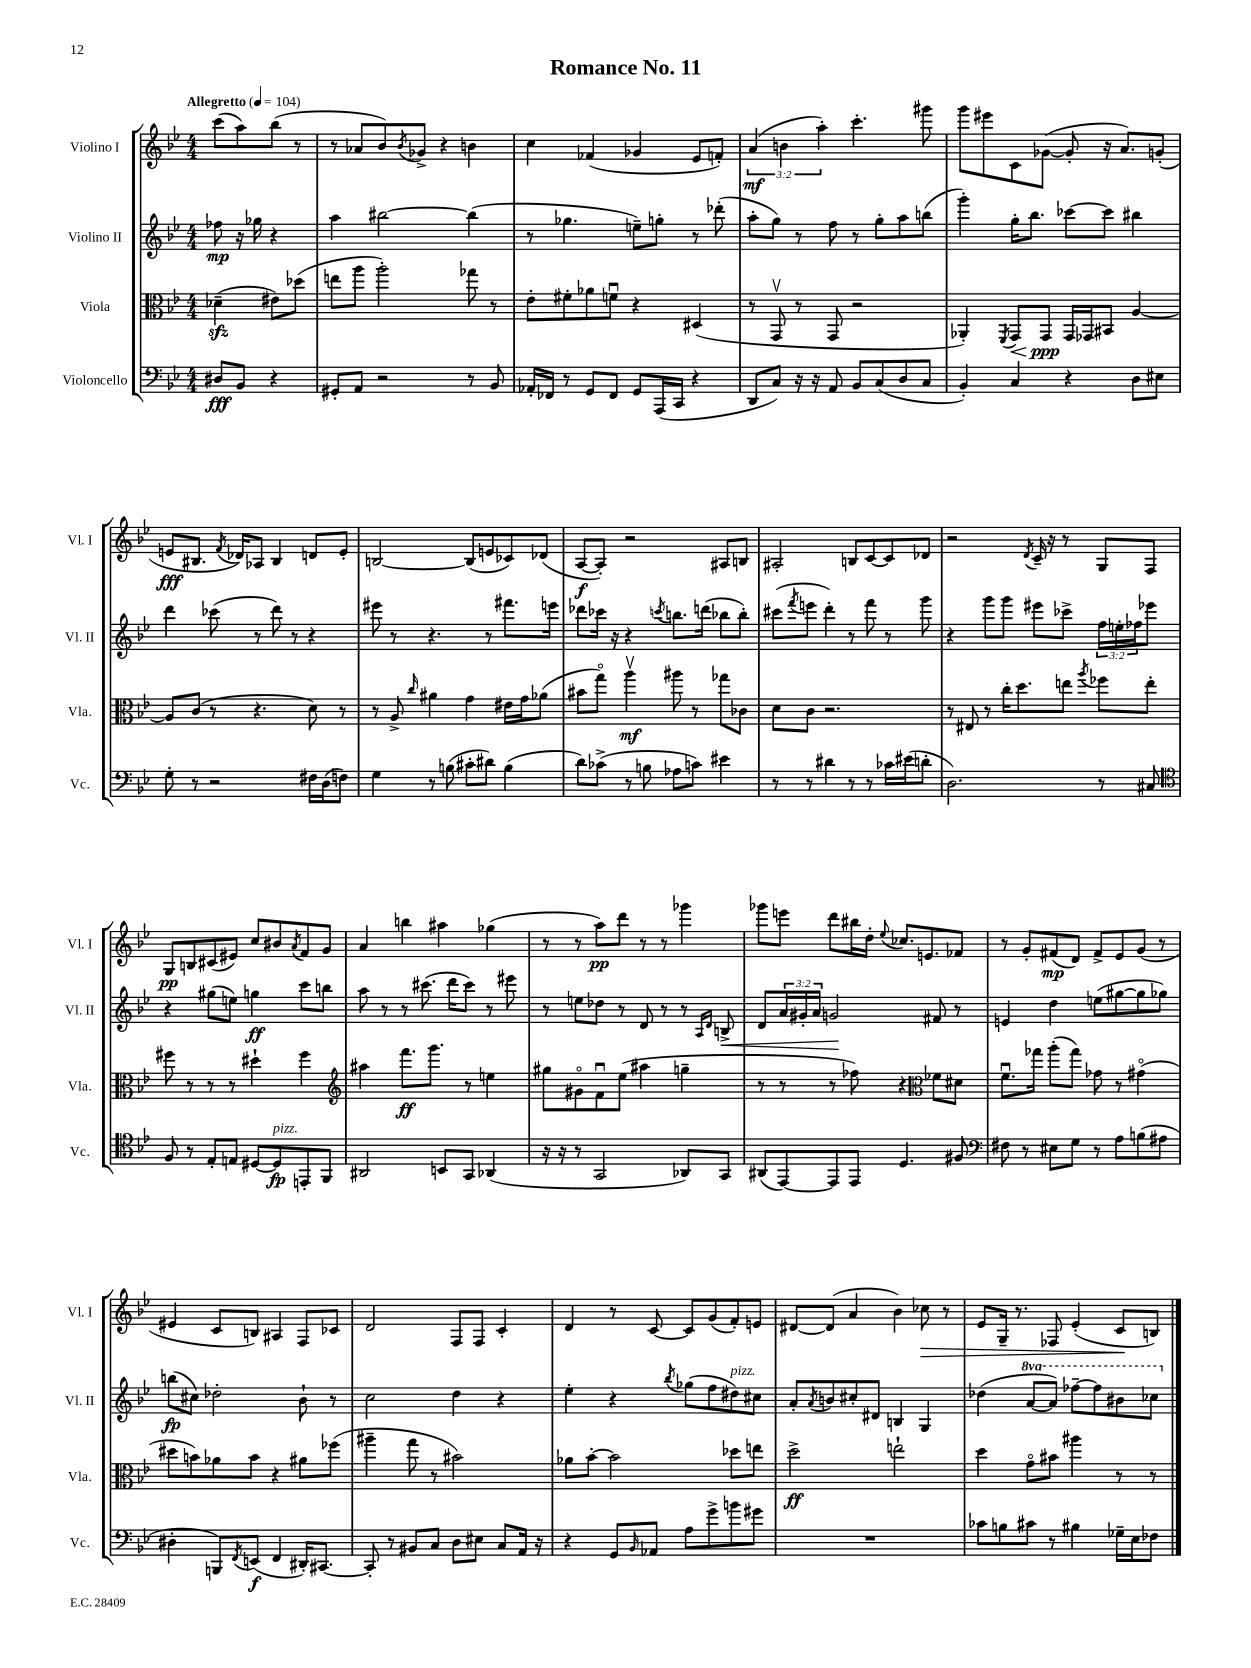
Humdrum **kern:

**kern	**kern	**kern	**kern
*staff4	*staff3	*staff2	*staff1
*clefF4	*clefC3	*clefG2	*clefG2
*k[b-e-]	*k[b-e-]	*k[b-e-]	*k[b-e-]
*M4/4	*M4/4	*M4/4	*M4/4
*MM104	*MM104	*MM104	*MM104
8D#	(4d-~	8ff-	(8ccc
8BB-	.	16r	8aa)
.	.	16gg-	.
4r	8e#)	4r	(8bb-
.	(8dd-	.	8r
=	=	=	=
8GG#'	8ee	4aa	8r
8AA	8aa	.	8a-
2r	2aa')	[2bb#	8b-)
.	.	.	8qb-
.	.	.	8g-^
.	.	.	4r
8r	8gg-	(4bb#]	4b
8BB-	8r	.	.
=	=	=	=
16AA-'	8e-'	8r	4cc
16FF-	.	.	.
8r	8f#'	4.gg-	.
8GG	8a-	.	(4f-
8FF-	8fu	.	.
8GG	4r	8ee~)	4g-
(16AAA	.	8gg'	.
16CC	.	.	.
4r	(4D#	8r	8e-
.	.	(8ddd-'	8f')
=	=	=	=
8DD	8r	8aa'	(6a
8C)	8GGv	8gg)	.
.	.	.	6b
16r	8r	8r	.
16r	.	.	.
.	.	.	6aa')
8AA	8GG	8ff	.
8BB-	2r	8r	4.ccc'
(8C	.	8gg'	.
8D	.	8aa	.
8C	.	(8bb	8ggg#
=	=	=	=
4BB-')	4AA-')	4ggg')	8ggg
.	.	.	8eee#
.	8qFF	.	.
4C	8GG	16gg'	8c
.	.	8.bb-	.
.	8GG	.	([8g-
4r	16GG	[8ccc-	8g-']
.	16GG-	.	.
.	8BB#	8ccc-]	16r
.	.	.	8.a)
8D	[4A	4bb#	.
8E#	.	.	(8g'
=	=	=	=
8G'	8A]	4ddd	8e
8r	(8c	.	8.B#
2r	8r	(8ccc-	.
.	.	.	8qf
.	.	.	16d-)
.	4.r	8r	8A-
.	.	8ddd)	4B#
.	.	8r	.
16F#	8d)	4r	8d
(16D	.	.	.
8F)	8r	.	8e'
=	=	=	=
4G	8r	8eee#	[2B
.	8A^	8r	.
.	16qqcc	.	.
8r	4a#	4.r	.
(8B	.	.	.
8c#'	4g	.	(8B]
8d#)	.	8r	8e
(4B	16e#	8.fff#	8c-)
.	16g	.	.
.	(8a-	.	(8d-
.	.	16eee	.
=	=	=	=
8d)	8b#	8ddd-	[8A
(8c-^	8ggo)	16ccc-	8A'])
.	.	16r	.
8r	4aav	4r	2r
8B	.	.	.
.	.	8qccc	.
8A-	8aa#	8.bb	.
8c)	8r	.	.
.	.	(16ddd	.
4e#	8gg-	8bb-	8A#
.	8c-	8bb-')	8B
=	=	=	=
8r	8d	(8ccc#	2A#'
.	.	8qfff	.
8r	8c	8eee	.
4d#	2.r	4ddd')	.
8r	.	8r	8B
8r	.	8fff	[8c
16c-	.	8r	8c]
(16e#	.	.	.
8d'	.	8ggg	8d-
=	=	=	=
2.D)	8r	4r	2r
.	8E#	.	.
.	8r	8ggg	.
.	16cc'	8ggg	.
.	8.dd	.	.
.	.	.	8qd
.	.	8eee#	16c~
.	.	.	16r
.	8ee	8ccc-^	8r
.	8qaa	.	.
8r	8ff-	24ff	8G
.	.	24ee'	.
.	.	24ff-	.
8C#	8ee'	8eee-	8F
=	=	=	=
*clefC4	*	*	*
8F	8ff#	4r	8G
8r	8r	.	8B
8E-'	8r	(8gg#	(8c#
8E	8r	8ee)	8e#)
[8D#	4dd#`	4gg	8cc
8D#]	.	.	8b#
.	.	.	8qa
8EE'	4ff#	8ccc	8f
8FF	.	8bb	8g
=	=	=	=
*	*clefG2	*	*
2AA#	4aa#	8aa	4a
.	.	8r	.
.	8.fff	8r	4bb
.	.	(8.ccc#	.
.	8.ggg	.	.
8BB	.	.	4aa#
.	.	16ddd	.
8GG	8r	8ccc#)	.
(4AA-	4ee	8r	(4gg-
.	.	8eee#	.
=	=	=	=
16r	8gg#	8r	8r
16r	.	.	.
8r	8g#o	8ee	8r
2GG	8fu	8dd-	8aa)
.	(8ee-	8r	8ddd
.	4aa#	8d	8r
.	.	8r	8r
8AA-)	4gg~	8r	4ggg-
.	.	16qqA	.
.	.	16qqd	.
8GG	.	8B^	.
=	=	=	=
(8AA#	8r	8d	8ggg-
[8EE-)	8r	24a	8eee
.	.	24g#'	.
.	.	24a	.
8EE-]	8r	2g	8ddd
8EE-	8ff-)	.	16bb#
.	.	.	16dd'
.	.	.	8qqee-
4.D	4r	.	8.cc-
.	.	.	8.e
*	*clefC3	*	*
.	8f-	8f#	.
8F#	8d#	8r	8f-
=	=	=	=
*clefF4	*	*	*
8F#	8.fu	4e	8r
8r	.	.	8g'
.	16gg-	.	.
8E#	(8aa'	4dd	(8f#
8G	8gg-)	.	8d)
8r	8g-	(8ee	8f#^
8A	8r	[8gg#	8e-
(8B	(4g#o	8gg#]	(8g
8A#	.	8gg-)	8r
=	=	=	=
4D#'	8dd#	(8bb	4e#
.	8b)	8cc#)	.
8BBB)	8a-	2dd-'	8c
8qFF	.	.	.
(8EE	8b	.	8B)
4FF	4r	.	4A#
16DD#')	8a#	8b-`	8F
[8.CC#	.	.	.
.	(8ff-	8r	8c-
=	=	=	=
8CC#']	4aa#~	2cc	2d
8r	.	.	.
8BB#	8gg	.	.
8C	8r	.	.
8D	2b#)	4dd	8F
8E#	.	.	8F
8C	.	4r	4c'
16AA	.	.	.
16r	.	.	.
=	=	=	=
4r	8a-	4ee-'	4d
.	[8b-'	.	.
8GG	2b-]	4r	8r
16qqBB-	.	.	.
8AA-	.	.	[8c
.	.	8qbb-	.
8A	.	(8gg-	8c]
8g^	.	8ff	(8g
8b	8dd-	8dd#)	8f')
8g#	8ee	8cc#	8e
=	=	=	=
1r	2dd^	8a'	[8d#
.	.	8qa	.
.	.	8b	(8d#]
.	.	8cc#'	4a
.	.	8d#	.
.	2ee`	4B	4b-)
.	.	4G	8cc-
.	.	.	8r
=	=	=	=
8c-	4dd	(4dd-	8e-
8B	.	.	16G~
.	.	.	8.r
8c#	8go	[8aa	.
8r	8b#	8aa])	8F-
4B#	4aa#	[8fff-~	(4e-'
.	.	8fff-]	.
16G-~	8r	8bb#	8c
16E-	.	.	.
8F-	8r	8ccc-	8B)
==	==	==	==
*-	*-	*-	*-
